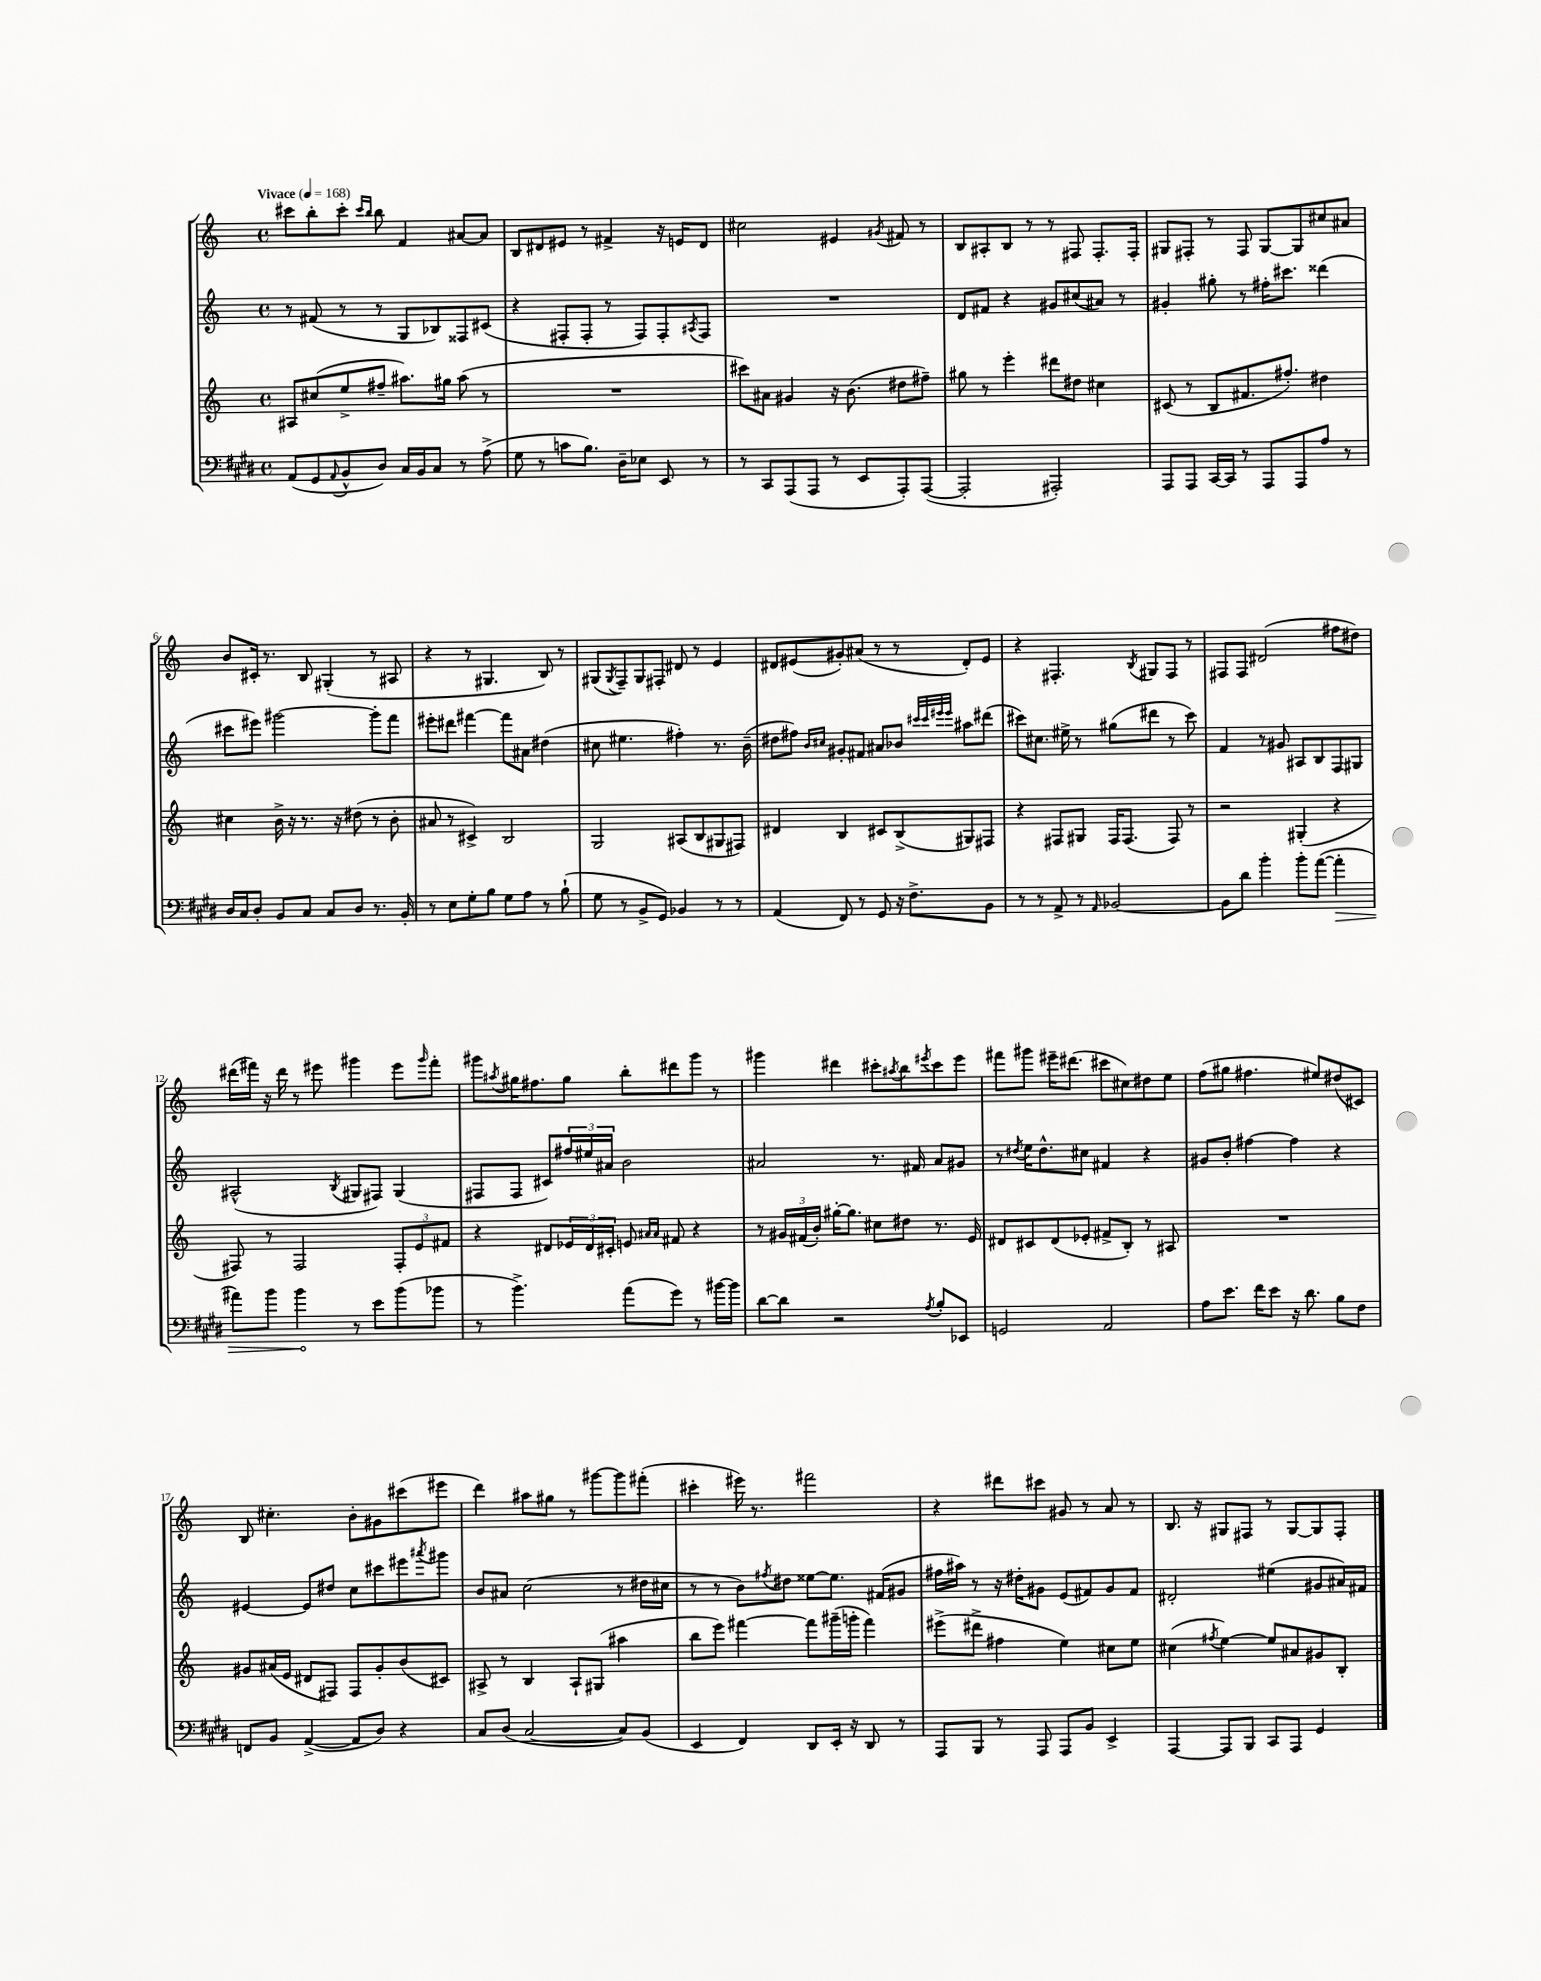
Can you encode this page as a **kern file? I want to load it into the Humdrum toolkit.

**kern	**kern	**kern	**kern
*staff4	*staff3	*staff2	*staff1
*clefF4	*clefG2	*clefG2	*clefG2
*k[f#c#g#d#]	*k[]	*k[]	*k[]
*M4/4	*M4/4	*M4/4	*M4/4
*met(c)	*met(c)	*met(c)	*met(c)
*MM168	*MM168	*MM168	*MM168
(8AA	8A#	8r	8ccc#
8GG#	(8cc#	(8f#	8bb'
8qqAA	.	.	.
8BB^^	8ee^	8r	8ccc#'
.	.	.	16qqccc#
.	.	.	16qqbb
8D#)	8ff#~	8r	8bb
16C#	8.aa#)	8G	4f
16BB	.	.	.
8C#	.	8B-)	.
.	16gg#	.	.
8r	(8aa#	8F##	[8a#
(8A^	8r	(8c#	8a#]
=	=	=	=
8G#	1r	4r	8B
8r	.	.	8d#
8c	.	8F#'	8e#
8.B)	.	8F#'	8r
.	.	8r	4f#^
16D#~	.	.	.
8E-	.	8F#)	.
8EE	.	8F#'	16r
.	.	.	16e
.	.	8qA#	.
8r	.	8F#	8d#
=	=	=	=
8r	8ccc#)	1r	2cc#
8CC#	8a#	.	.
(8AAA	4g#	.	.
8AAA	.	.	.
8r	16r	.	4e#
.	(8.b	.	.
8EE	.	.	.
.	.	.	8qg#
8AAA')	8dd#	.	8f#
([8AAA	8ff#~)	.	8r
=	=	=	=
2AAA']	8gg#	8d	8B
.	8r	8f#	8A#'
.	4eee'	4r	8B
.	.	.	8r
2AAA#')	8ddd#	8g#	8r
.	8dd#	(8cc#	8F#
.	4cc#	8a#)	8.F#'
.	.	8r	.
.	.	.	16F#'
=	=	=	=
8AAA	(8c#	4g#'	8G#
8AAA	8r	.	8F#'
[16CC#	8B	8gg#'	8r
16CC#]	.	.	.
8r	8.f#	8r	8F#
8AAA	.	16ff#'	[8G#
.	8.ff#')	8.ccc#	.
8AAA	.	.	8G#]
8A	4dd#	(4ddd##	8cc#
8r	.	.	8a#
=	=	=	=
16D#	4cc#	8ccc#	8b
16C#	.	.	.
8D#'	.	8eee#)	16c#'
.	.	.	8.r
8BB	16b^	[2ggg#	.
.	16r	.	.
8C#	8.r	.	8B
8C#	.	.	(4G#'
.	16r	.	.
8D#	(8dd#	.	.
8.r	8r	8ggg#']	8r
.	8b'	8fff	8A#
16BB'	.	.	.
=	=	=	=
8r	8a#	8eee#'	4r
8E	8r	8ddd#	.
8G#'	4c#^)	[4fff#	8r
8B	.	.	4.G#
8G#	2B	8fff#]	.
8A	.	8a#	.
8r	.	(4dd#	8B)
(8B`	.	.	8r
=	=	=	=
8G#	2G	8cc#	(8G#
.	.	.	8qG#
8r	.	4.ee#	8F~)
8BB^	.	.	8G#
8GG#)	.	.	8F#'
4BB-	(8A#	4ff#')	8d#
.	8B	.	8r
8r	8G#	8.r	4e
8r	8F#)	.	.
.	.	(16b~	.
=	=	=	=
(4AA	4d#	8dd#	8d#
.	.	8ff#)	(8e#
.	.	16qqb	.
.	.	16qqcc#	.
8FF#)	4B	8g#'	8g#')
8r	.	8f#	(8a#
8GG#	8c#	8a#	8r
16r	(8B^	8b-	8r
8.F#^	.	.	.
.	.	32qqccc#	.
.	.	32qqccc#	.
.	.	32qqeee#	.
.	.	32qqeee#	.
.	8G#)	8aa#	8d#')
8BB	8F#	(8ddd#	8e#
=	=	=	=
8r	4r	8ccc#)	4r
8r	.	8.cc#	.
8AA^	8F#	.	4.F#'
.	.	16ee#^	.
8r	8G#	8r	.
16qqAA	.	.	.
[2BB-	16F#	(8gg#	.
.	(8.F#	.	.
.	.	.	8qB
.	.	8ddd#	8G#
.	8F#)	8r	8F#
.	8r	8ccc#)	8r
=	=	=	=
8BB-]	2r	4f	8F#
8d#	.	.	8F#
4b'	.	8r	(2d#
.	.	8g#	.
8b'	(4G#'	8A#	.
([8a	.	8B	.
4a']	4r	8F	8ff#
.	.	8G#	8dd#)
=	=	=	=
8a#)	8F#)	(2A#^^	(16ddd#
.	.	.	16fff#)
8b	8r	.	16r
.	.	.	16ddd#
4b	2F#	.	8r
.	.	.	8eee#
.	.	8qB	.
8r	.	8G#	4ggg#
8e	.	8F#)	.
(8b	12F#'	(4G#	8eee#
.	12e	.	.
.	.	.	16qqggg#
8b-	.	.	8fff#'
.	12f#	.	.
=	=	=	=
8r	4r	8F#	8ggg#
.	.	.	8qaa#
4.b^)	.	8F#	16gg#
.	.	.	8.ff#
.	8d#	8c#)	.
.	24e-	24ff#	8gg#
.	24d#	24ee#	.
.	24c#'	24a#	.
(8a	8e	2b	8bb'
.	16qqa#	.	.
.	16qqa#	.	.
8g#)	8f#	.	8ddd#
8r	4r	.	8ggg#
[16b#	.	.	8r
16b#]	.	.	.
=	=	=	=
[8d#	8r	2a#	4ggg#
8d#]	24g#	.	.
.	(24f#	.	.
.	24b')	.	.
2r	[16gg#'	.	4ddd#
.	8.gg#]	.	.
.	8cc#	8.r	8ccc#'
.	.	.	8qaa#
.	8dd#	.	8bb
.	.	16f#	.
8qA	.	.	8qeee#
8B'	8.r	8a#	8ccc#
8EE-	.	8g#	8eee#
.	16e	.	.
=	=	=	=
2GG	8d#	8r	8fff#
.	.	8qdd#	.
.	8c#	16ee	8ggg#
.	.	8.dd#^^	.
.	(8d#	.	16eee#~
.	.	.	(8.ddd#
.	8e-'	8cc#	.
2AA	8f#^	4f#	8ccc#
.	8B')	.	8cc#)
.	8r	4r	8dd#
.	8A#	.	8ee
=	=	=	=
8A	1r	8g#	(8ff
8.e	.	8b'	8gg#
.	.	[4ff#	4.ff#
16f#	.	.	.
8e	.	.	.
16r	.	4ff#]	.
8.d#	.	.	.
.	.	.	8ee#)
8B	.	4r	(8dd#
8F#	.	.	8c#)
=	=	=	=
8FF	8g#	[4e#	8B
8BB	(16a#	.	4.cc#'
.	16e	.	.
([4AA^	8d#	8e#]	.
.	8F#)	8dd#	.
8AA]	8F#	8cc	8b'
8D#)	8g#'	8ccc#	8g#
4r	(8b	8eee#	(8ccc#
.	.	8qaaa#	.
.	8c#)	8ggg#	8eee#
=	=	=	=
8C#	8A#^	8b	4ddd)
(8D#	8r	8a#	.
[2C#	4B	(2cc	8aa#
.	.	.	8gg#
.	8A#`	.	8r
.	(8G#	.	[8ggg#
8C#])	4aa#	8r	8ggg#]
(8BB	.	16dd#	(8fff#'
.	.	16cc#	.
=	=	=	=
4EE	8bb	8r	4ccc#'
.	8eee)	8r	.
4FF#)	[4fff#	8b)	16eee#)
.	.	.	8.r
.	.	8qff#	.
.	.	8dd#	.
8DD#	8fff#]	[8ee##	2fff#
16EE'	(16ggg#~	8.ee##]	.
16r	16ggg'	.	.
8DD#	4fff#)	.	.
.	.	(16f#	.
8r	.	8g#	.
=	=	=	=
8AAA	(8eee#^	16ff#	4r
.	.	16aa#)	.
8BBB	8ddd#^	8r	.
8r	4ff#	16r	8ddd#
.	.	16dd#'	.
8AAA	.	8g#	8ccc#
8AAA	4ee)	(8e	8g#
8BB	.	8f#)	8r
4EE^	8cc#	8g#	8a
.	8ee	8f#	8r
=	=	=	=
[4AAA	(4cc#	2d#'	8.B
.	.	.	16r
.	8qff#	.	.
8AAA]	[4ee)	.	8G#
8BBB	.	.	8F#
8CC#	8ee]	(4ee#	8r
8AAA	8a#	.	[8G#
4GG#	8g#	8g#	8G#]
.	8B'	16a#)	8F#'
.	.	16f#	.
==	==	==	==
*-	*-	*-	*-
